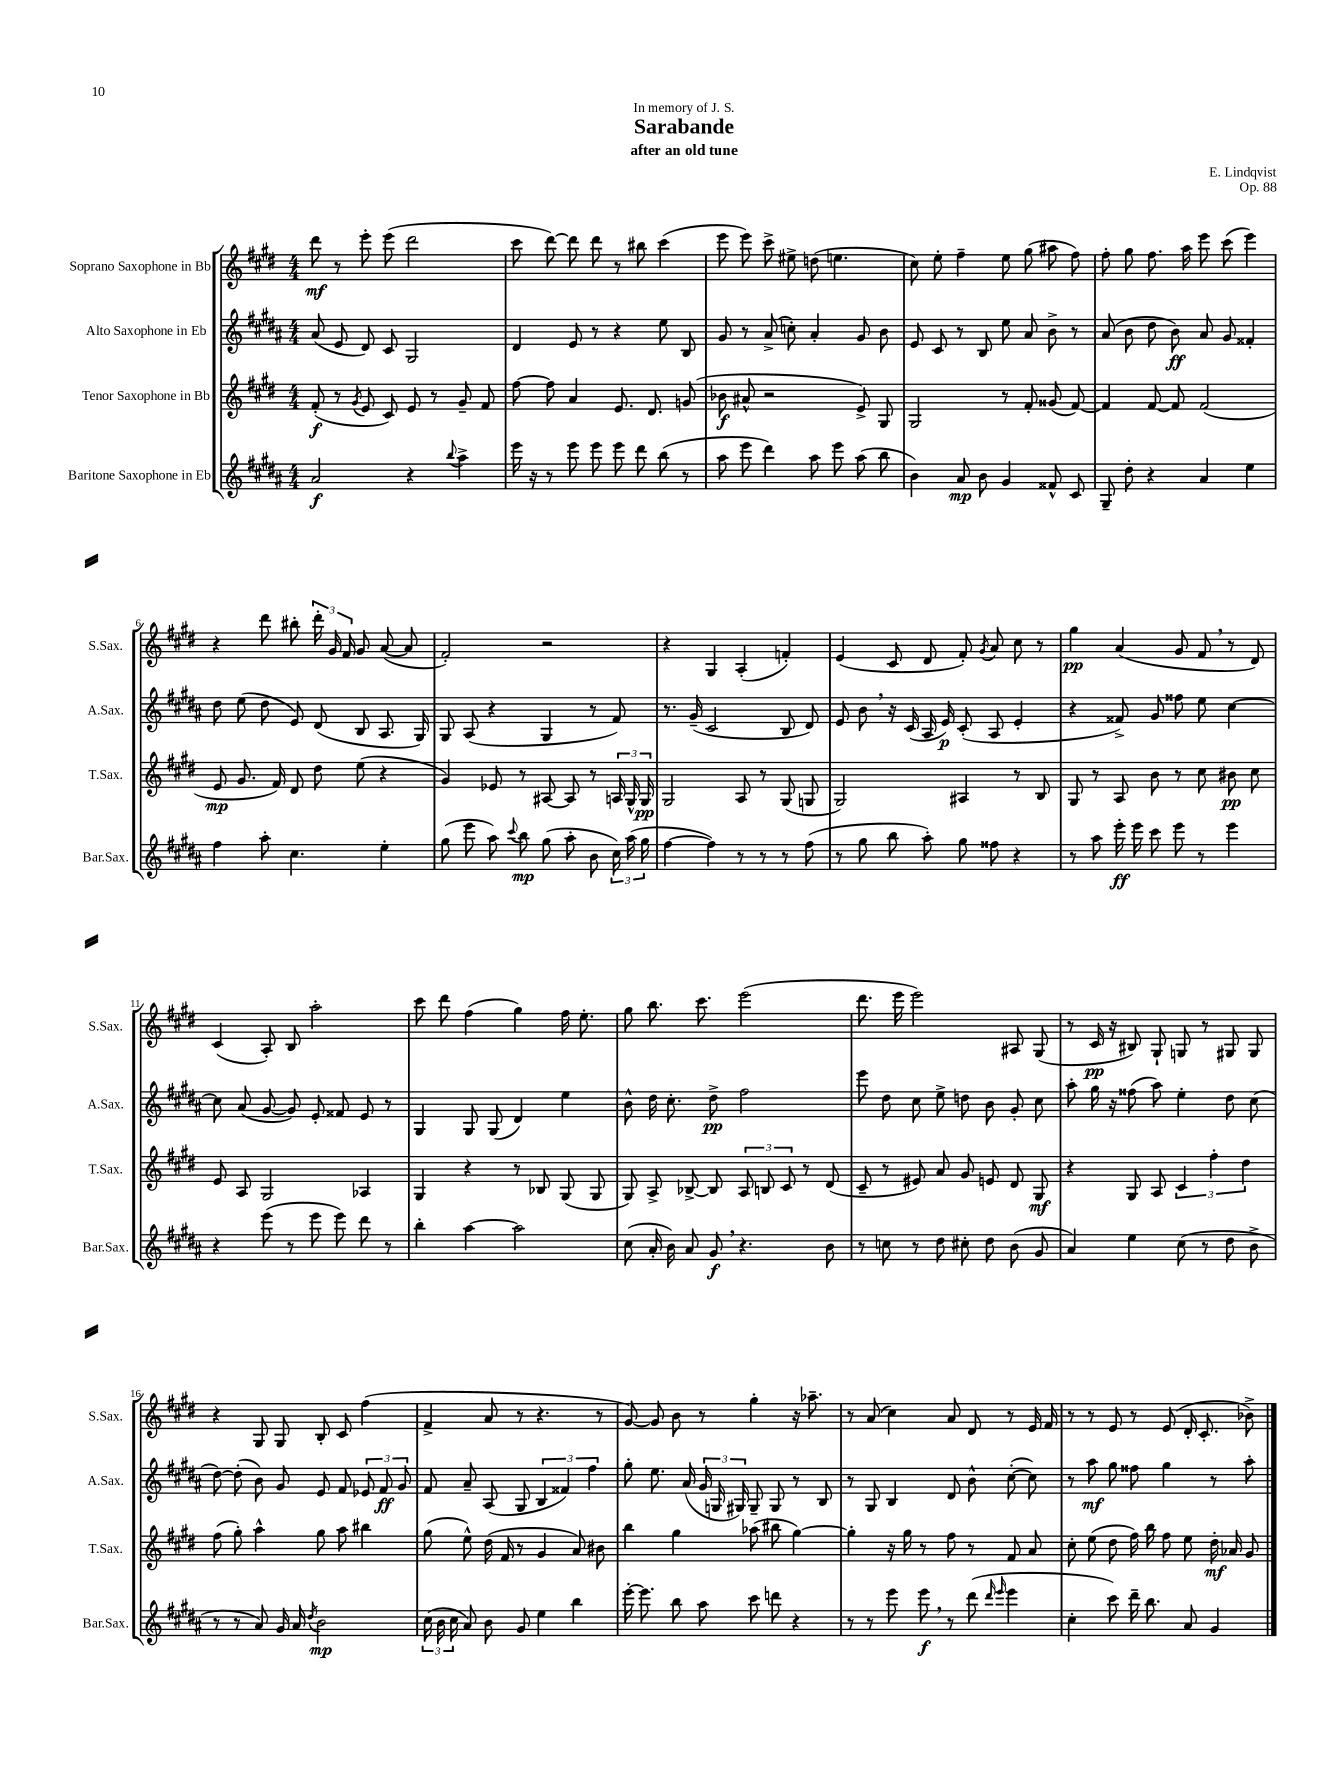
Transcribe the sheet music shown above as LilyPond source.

\header { title = "Sarabande" composer = "E. Lindqvist" subtitle = "after an old tune" dedication = "In memory of J. S." opus = "Op. 88" }
<<
\new StaffGroup <<
\new Staff = "s0" \with { instrumentName = "Soprano Saxophone in Bb" shortInstrumentName = "S.Sax." } {
    \clef treble \key e \major \numericTimeSignature \time 4/4
    \autoBeamOff dis'''8\mf r8 e'''8-. e'''8( dis'''2 |
    cis'''8 dis'''8~) dis'''8 dis'''8 r8 bis''8 cis'''4( |
    e'''8 e'''8) cis'''8-> eis''8-> d''8( e''4. |
    cis''8) e''8-. fis''4-- e''8 gis''8( ais''8 fis''8) |
    fis''8-. gis''8 fis''8. a''16 e'''8 cis'''8( e'''4) |
    r4 dis'''8 bis''8-. \tuplet 3/2 { dis'''16-. gis'16 fis'16 } gis'8 a'8~( a'8 |
    fis'2-.) r2 |
    r4 gis4 a4-.( f'4-.) |
    e'4( cis'8 dis'8 fis'8-.) \acciaccatura { gis'8 } a'8 cis''8 r8 |
    gis''4\pp a'4( gis'8 fis'8 \breathe r8 dis'8) |
    cis'4( a8-.) b8 a''2-. |
    cis'''8 dis'''8 fis''4( gis''4) fis''16 e''8.-. |
    gis''8 b''8. cis'''8. e'''2( |
    dis'''8. e'''16 e'''2) ais8 gis8( |
    r8 cis'16\pp r16 bis8) gis8-! g8 r8 gis8 gis8 |
    r4 gis8 gis8 b8-. cis'8 fis''4( |
    fis'4-> a'8 r8 r4. r8 |
    gis'8~) gis'8 b'8 r8 gis''4-. r16 aes''8.-- |
    r8 a'8( cis''4) a'8 dis'8 r8 e'16 fis'16 |
    r8 r8 e'8 r8 e'8( dis'16-. cis'8.-. bes'8->) \bar "|." |
}
\new Staff = "s1" \with { instrumentName = "Alto Saxophone in Eb" shortInstrumentName = "A.Sax." } {
    \clef treble \key b \major \numericTimeSignature \time 4/4
    \autoBeamOff ais'8( e'8 dis'8) cis'8 gis2 |
    dis'4 e'8 r8 r4 e''8 b8 |
    gis'8 r8 ais'8->( c''8-.) ais'4-. gis'8 b'8 |
    e'8 cis'8 r8 b8 e''8 ais'8 b'8-> r8 |
    ais'8( b'8 dis''8 b'8\ff) ais'8 gis'8 fisis'4-. |
    dis''8 e''8( dis''8 e'8) dis'8( b8 ais8. gis16) |
    gis8 ais8( r4 gis4 r8 fis'8) |
    r8. gis'16--( cis'2 b8 dis'8) |
    e'8 b'8 \breathe r16 cis'16( ais16 e'16\p) cis'8-.( ais8 e'4-. |
    r4 fisis'8->) gis'8 fisis''8 e''8 cis''4~ |
    cis''8 ais'8( gis'8~ gis'8) e'8-. fisis'8 e'8 r8 |
    gis4 gis8 gis8( dis'4) e''4 |
    b'8-^ dis''16 cis''8.-. dis''8->\pp fis''2 |
    e'''8 dis''8 cis''8 e''8-> d''8 b'8 gis'8-. cis''8 |
    ais''8-. gis''16 r16 fisis''8( ais''8) e''4-. dis''8 cis''8( |
    dis''8~) dis''8-.( b'8) gis'8 e'8 fis'8 \tuplet 3/2 { ees'8 fis'8\ff gis'8 } |
    fis'8 ais'8-- ais8( gis8 \tuplet 3/2 { b4 fisis'4) fis''4 } |
    gis''8-. e''8. ais'16( \tuplet 3/2 { gis'16 g16 gis16) } gis8-- gis8 r8 b8 |
    r8 gis8 b4 dis'8 b'8-^ cis''8~-.( cis''8) |
    r8 ais''8\mf gis''8 fisis''8 gis''4 r8 ais''8-. \bar "|." |
}
\new Staff = "s2" \with { instrumentName = "Tenor Saxophone in Bb" shortInstrumentName = "T.Sax." } {
    \clef treble \key e \major \numericTimeSignature \time 4/4
    \autoBeamOff fis'8-.\f( r8 \acciaccatura { gis'8 } e'8 cis'8) e'8 r8 gis'8-- fis'8 |
    fis''8~ fis''8 a'4 e'8. dis'8. g'8( |
    bes'8\f ais'8-^ r2 e'8->) gis8 |
    gis2 r8 fis'8-. gisis'8( fis'8~) |
    fis'4 fis'8~ fis'8 fis'2( |
    e'8\mp gis'8. fis'16) dis'8 dis''8 e''8( r4 |
    gis'4) ees'8 r8 ais8~ ais8 r8 \tuplet 3/2 { a16 gis16-^ gis16\pp } |
    gis2 a8 r8 gis8( g8 |
    gis2) ais4 r8 b8 |
    gis8 r8 a8 b'8 r8 cis''8 bis'8\pp cis''8 |
    e'8 a8 gis2 aes4 |
    gis4 r4 r8 bes8 gis8( gis8 |
    gis8) a8-> bes8~-> bes8 \tuplet 3/2 { a8 b8 cis'8 } r8 dis'8( |
    cis'8-- r8 eis'8) a'8 gis'8 e'8 dis'8 gis8\mf |
    r4 gis8 a8 \tuplet 3/2 { cis'4 fis''4-. dis''4 } |
    fis''8( gis''8-.) a''4-^ gis''8 a''8 bis''4 |
    gis''8( e''8-^) dis''16( fis'16 r8 gis'4 a'8) bis'8 |
    b''4 gis''4 aes''8( bis''8 gis''4~) |
    gis''4-. r16 gis''16 r8 fis''8 r8 fis'8 a'8 |
    cis''8-. e''8( dis''8 fis''16) b''16 fis''8 e''8 dis''16-.\mf aes'16 gis'8 \bar "|." |
}
\new Staff = "s3" \with { instrumentName = "Baritone Saxophone in Eb" shortInstrumentName = "Bar.Sax." } {
    \clef treble \key b \major \numericTimeSignature \time 4/4
    \autoBeamOff ais'2\f r4 \appoggiatura { b''8 } ais''4-> |
    e'''16 r16 r8 e'''8 e'''8 e'''8 dis'''8 b''8( r8 |
    ais''8 e'''8 dis'''4) ais''8 e'''8 ais''8( b''8 |
    b'4) ais'8\mp b'8 gis'4 fisis'8-^ cis'8 |
    gis8-- dis''8-. r4 ais'4 e''4 |
    fis''4 ais''8-. cis''4. e''4-. |
    gis''8( e'''8 ais''8) \appoggiatura { cis'''8 } b''8\mp gis''8( ais''8-. b'8 \tuplet 3/2 { cis''16) ais''16( gis''16 } |
    fis''4~ fis''4) r8 r8 r8 fis''8( |
    r8 gis''8 b''8 ais''8-.) gis''8 fisis''8 r4 |
    r8 ais''8 e'''16-.\ff e'''16 cis'''8 e'''8 r8 e'''4 |
    r4 e'''8( r8 e'''8 e'''8) dis'''8 r8 |
    b''4-. ais''4~ ais''2 |
    cis''8( ais'16-. b'16) ais'8 gis'8\f \breathe r4. b'8 |
    r8 c''8 r8 dis''8 cis''8-. dis''8 b'8( gis'8 |
    ais'4) e''4 cis''8( r8 dis''8 b'8-> |
    r8 r8 ais'8) gis'16 ais'16 \acciaccatura { dis''8 } b'2\mp |
    \tuplet 3/2 { cis''16( b'16 cis''16 } ais'8) b'8 gis'8 e''4 b''4 |
    e'''16~-. e'''8. b''8 ais''8 cis'''8 d'''8 r4 |
    r8 r8 e'''8 e'''8\f \breathe r8 dis'''8( \grace { dis'''16 e'''16 } e'''4 |
    cis''4-. cis'''8) dis'''16-- b''8. ais'8 gis'4 \bar "|." |
}
>>
>>
